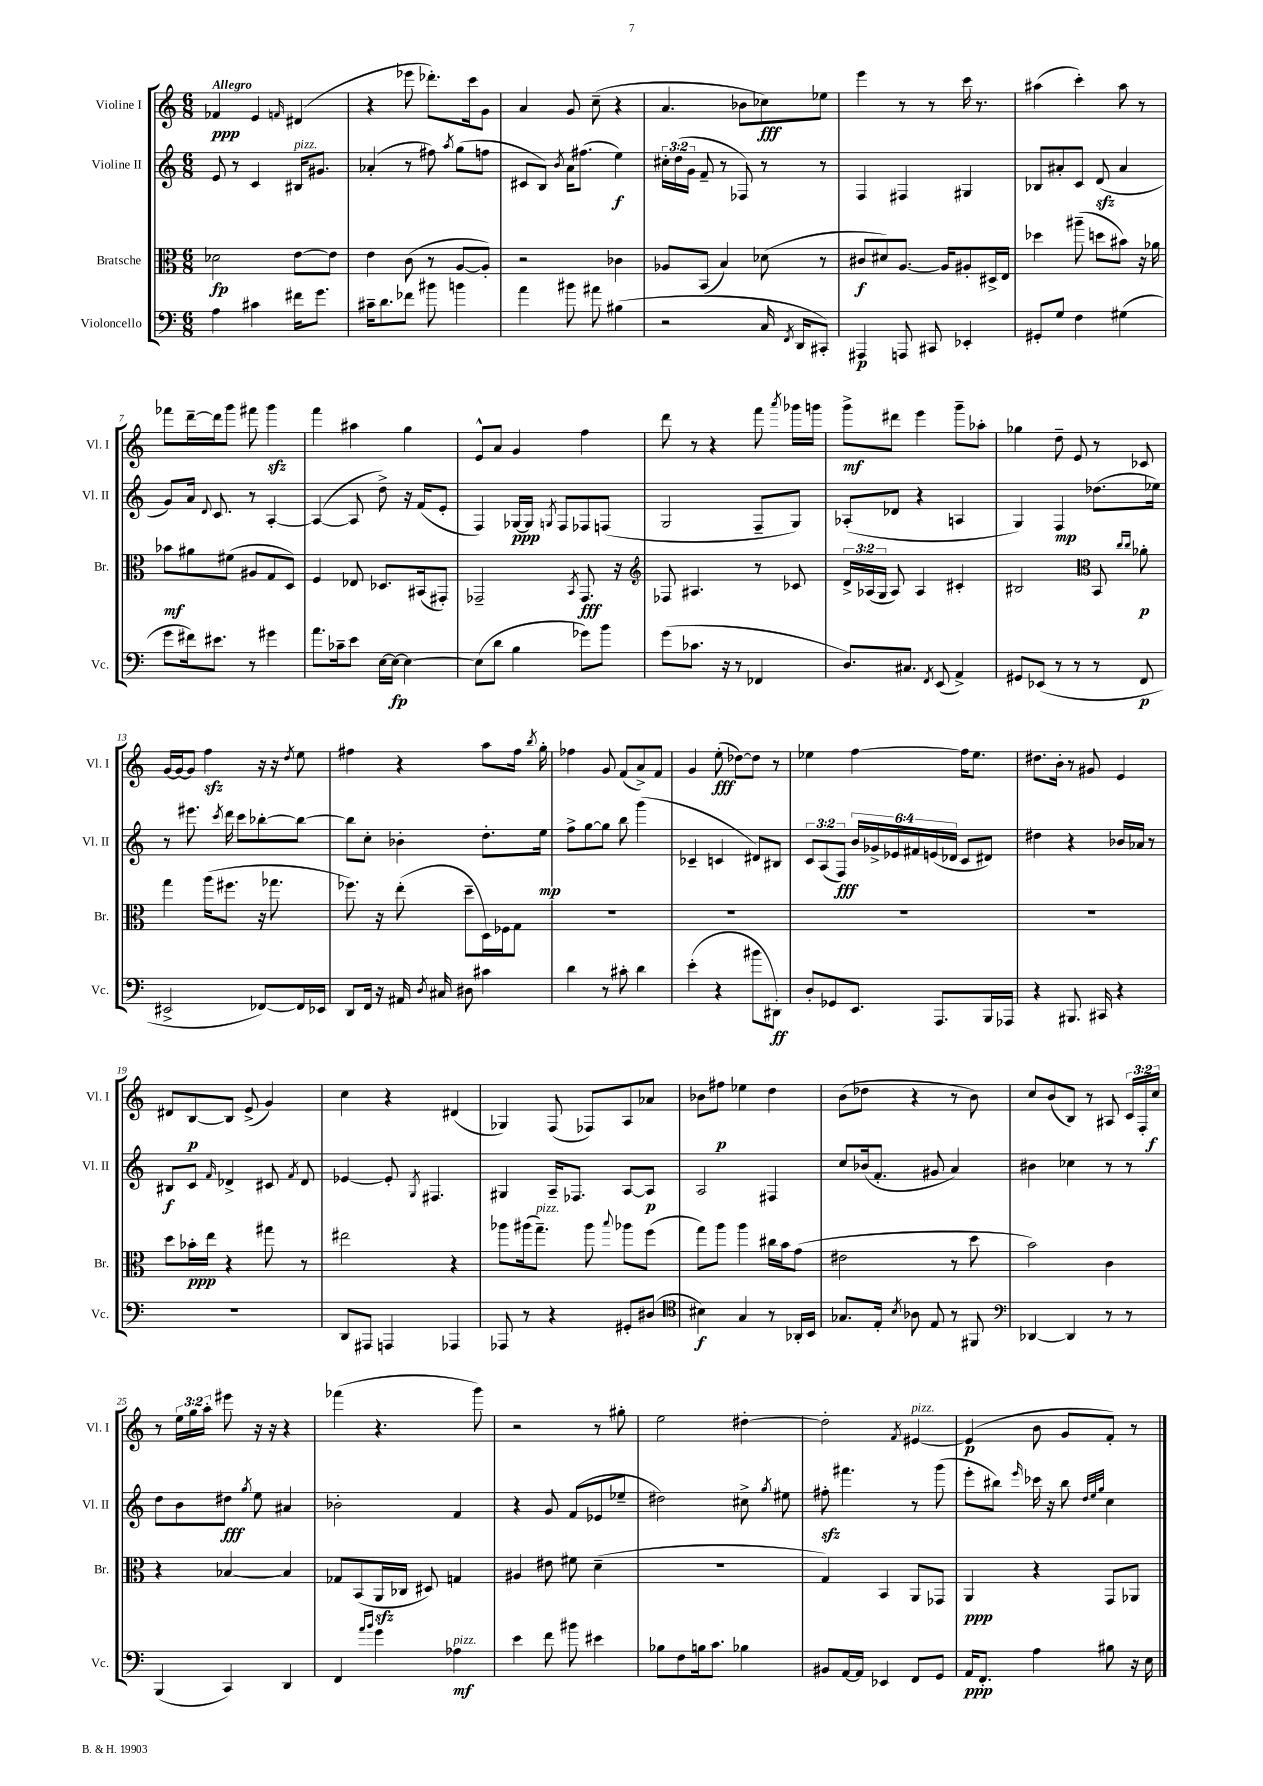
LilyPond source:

<<
\new StaffGroup <<
\new Staff = "s0" \with { instrumentName = "Violine I" shortInstrumentName = "Vl. I" } {
    \clef treble \key c \major \numericTimeSignature \time 6/8 \override Staff.TupletNumber.text = #tuplet-number::calc-fraction-text \tempo "Allegro"
    \autoBeamOff fes'4\ppp e'4 \grace { f'16 } dis'4( |
    r4 ees'''8 des'''8.[-.) c'''16 g'8] |
    a'4 g'8 c''8--( r4 |
    a'4. bes'8[ ces''8\fff) ees''8] |
    e'''4 r8 r8 c'''16 r8. |
    ais''4( c'''4-.) ais''8 r8 |
    fes'''8[ d'''16~-- d'''16 g'''8] fis'''8 g'''4\sfz |
    f'''4 ais''4 g''4 |
    e'8[-^ a'8] g'4 f''4 |
    d'''8 r8 r4 f'''8 \acciaccatura { a'''8 } ges'''16[ g'''16] |
    g'''8[->\mf dis'''8] e'''4 g'''8[-- aes''8]-. |
    ges''4 d''8-- e'8 r8 ces'8 |
    g'16[~ g'16~ g'8] f''4\sfz r16 r16 \acciaccatura { d''8 } e''8 |
    fis''4 r4 a''8[ fis''16] \acciaccatura { b''8 } g''16-. |
    fes''4 g'8 f'8[( a'8->) f'8] |
    g'4 e''8-.\fff( des''8[~) des''8] r8 |
    ees''4 f''4~ f''16[ ees''8.] |
    dis''8.[ b'16]-. r8 gis'8 e'4 |
    dis'8[ b8~\p b8] e'8->( g'4) |
    c''4 r4 dis'4( |
    ges4) f8( fes8[) a8 aes'8] |
    bes'8[ fis''8]\p ees''4 d''4 |
    b'8[( des''8] r4 r8 b'8) |
    c''8[ b'8( b8]) r8 ais8 \tuplet 3/2 { c'16[ f16-. c''16]\f } |
    r8 \tuplet 3/2 { e''16[ g''16 a''16]-. } eis'''8 r16 r16 r4 |
    fes'''4( r4. g'''8) |
    r2 r8 gis''8-. |
    e''2 dis''4~-. |
    dis''2-. \acciaccatura { f'8 } eis'4~^\markup { \italic "pizz." } |
    eis'4\p( b'8 g'8[ f'8]-.) r8 \bar "|." |
}
\new Staff = "s1" \with { instrumentName = "Violine II" shortInstrumentName = "Vl. II" } {
    \clef treble \key c \major \numericTimeSignature \time 6/8 \override Staff.TupletNumber.text = #tuplet-number::calc-fraction-text
    \autoBeamOff e'8 r8 c'4 bis16[^\markup { \italic "pizz." } gis'8.] |
    aes'4-.( r8 fis''8) \acciaccatura { a''8 } g''8[( f''8] |
    cis'8[ b8]) \acciaccatura { b'8 } a'16[ fis''8.]( e''4\f) |
    \tuplet 3/2 { cis''16[-. d''16( g'16] } f'8-- r8 fes8) r8 r8 |
    f4 fis4 gis4 |
    bes8[ ais'8-. c'8] d'8\sfz( ais'4 |
    g'8[) a'16] \appoggiatura { d'8 } c'8. r8 a4~-. |
    a4~( a8 d''8->) r16 f'16[( e'8]-. |
    f4) ges16[~\ppp ges16] \acciaccatura { g8 } f8[ fes8 f8]( |
    g2 f8[-- g8]) |
    aes8[-.( des'8] r4 a4 |
    g4) f4\mp des''8.[( ees''16]) |
    r8 eis'''8. \acciaccatura { c'''8 } d'''16 c'''8[ bes''8~-. bes''8]~ |
    bes''8[ c''8]-. bes'4-. d''8.[-. e''16]\mp |
    f''8[-> g''8~ g''8] b''8 g'''4( |
    ces'4-- c'4 dis'8[) bis8] |
    \tuplet 3/2 { c'8[ a8( f8]\fff) } \tuplet 6/4 { b'16[ ges'16-> ees'16 fis'16 e'16( des'16] } c'8[ dis'8]) |
    dis''4 r4 bes'16[ aes'16] r8 |
    bis8[\f c'8] \grace { f'16 } des'4-> cis'8 \acciaccatura { f'8 } des'8 |
    ees'4~ ees'8-. \acciaccatura { g8 } fis4. |
    gis4 a16[-- fes8.] a8[~ a8]\p |
    a2 fis4 |
    c''8[ bes'16( f'8.]-. gis'8 a'4) |
    bis'4 ces''4 r8 r8 |
    d''8[ b'8 dis''8]\fff \acciaccatura { g''8 } e''8 ais'4 |
    bes'2-. f'4 |
    r4 g'8 f'8[( ees'8 ees''8]-- |
    dis''2) cis''8-> \acciaccatura { g''8 } eis''8 |
    fis''8-.\sfz fis'''4. r8 g'''8( |
    e'''8[-. bis''8]) \grace { e'''16 } ces'''16 r16 bis''8 \grace { d''32[ e''32 g''32] } c''4 \bar "|." |
}
\new Staff = "s2" \with { instrumentName = "Bratsche" shortInstrumentName = "Br." } {
    \clef alto \key c \major \numericTimeSignature \time 6/8 \override Staff.TupletNumber.text = #tuplet-number::calc-fraction-text
    \autoBeamOff des'2\fp e'8[~ e'8] |
    e'4 c'8( r8 a8[~ a8]-.) |
    r2 ces'4 |
    aes8[ b,8]( b4) des'8( r8 |
    cis'8[\f dis'8) a8.]~ a16[ ais8-. dis16-> e16] |
    des''4 ais''8--( d''8[ bis'8]) r16 aes'16 |
    bes'8[\mf ais'8 fis'8]( ais8[ g8 d8]) |
    f4 ees8 des8.[ bis,16( gis,8]-.) |
    ges,2-- \acciaccatura { b,8 } ges,8.\fff r16 |
    \clef treble fes8 ais4. r8 ces'8 |
    \tuplet 3/2 { d'16[-> aes16( g16] } aes8) aes4 cis'4-. |
    bis2 \clef alto b,8 \grace { c''16[ c''16] } aes'8-.\p |
    g''4 a''16[( fis''8.] r16 ges''8. |
    fes''8.) r16 e''8-.( d''8[-- d16) fes16 g8] |
    R2. |
    R2. |
    R2. |
    R2. |
    d''8[ bes'16-.\ppp e''16] r4 gis''8 r8 |
    eis''2 r4 |
    aes''8[ ais''16( g''8.]--^\markup { \italic "pizz." }) ais''8 \appoggiatura { b''8 } aes''8[ f''8]( |
    g''8[) a''8] a''4 cis''16[ b'16 g'8]( |
    eis'2 r8 d''8 |
    b'2) c'4 |
    r4 bes4~ bes4 |
    ges8[ b,8( a,16\sfz ces16] dis8) g4 |
    ais4 eis'8 fis'8 d'4--( |
    R2. |
    g4) b,4 a,8[ ges,8] |
    a,4\ppp r4 g,8[ aes,8] \bar "|." |
}
\new Staff = "s3" \with { instrumentName = "Violoncello" shortInstrumentName = "Vc." } {
    \clef bass \key c \major \numericTimeSignature \time 6/8
    \autoBeamOff a4 cis'4 fis'16[ g'8.] |
    cis'16[-- d'8. fes'8] bis'8 b'4 |
    a'4 bis'8 ais'8 bis4( |
    r2 c16 \acciaccatura { f,8 } d,16[ cis,8]-.) |
    ais,,4\p a,,8 cis,8 ees,4-. |
    gis,8[-. g8] f4 gis4( |
    g'8[ fis'16) eis'8.] r8 gis'4 |
    a'8.[ ces'16-- e'8] e16[~ e16]~\fp e4~ |
    e8[( d'8] b4 ges'8[) b'8] |
    g'8[( ces'8.] r16 r8 fes,4 |
    d8.[) cis8.] \acciaccatura { f,8 } e,8( a,4->) |
    gis,8[ ees,8]( r8 r8 r8 f,8\p |
    eis,2-> fes,8[~) fes,16 ees,16] |
    d,8[ f,16] r16 ais,16 \acciaccatura { d8 } cis16 dis8 cis'4 |
    d'4 r8 cis'8-. d'4 |
    e'4-.( r4 bis'8[ dis,8]-.\ff) |
    d8[-. ges,8 e,8.] a,,8.[ b,,16 aes,,16] |
    r4 bis,,8. cis,16 r4 |
    R2. |
    d,8[ ais,,8] a,,4 aes,,4 |
    aes,,8 r8 r4 gis,8[-. dis8]( |
    \clef tenor bis4\f) g4 r8 aes,16[-. b,16] |
    ges8.[ e16]-. \acciaccatura { b8 } aes8 e8 r8 fis,8 |
    \clef bass des,4~ des,4 r8 r8 |
    b,,4( c,4) d,4 |
    f,4 \grace { a'16[ b'16] } g'4 aes4\mf^\markup { \italic "pizz." } |
    e'4 f'8 bis'8 eis'4 |
    bes8[ f8 b16 c'8.] bes4 |
    bis,8[ a,16~ a,16] ees,4 f,8[ g,8] |
    a,16[\ppp f,8.]-. a4 bis8 r16 e16 \bar "|." |
}
>>
>>
